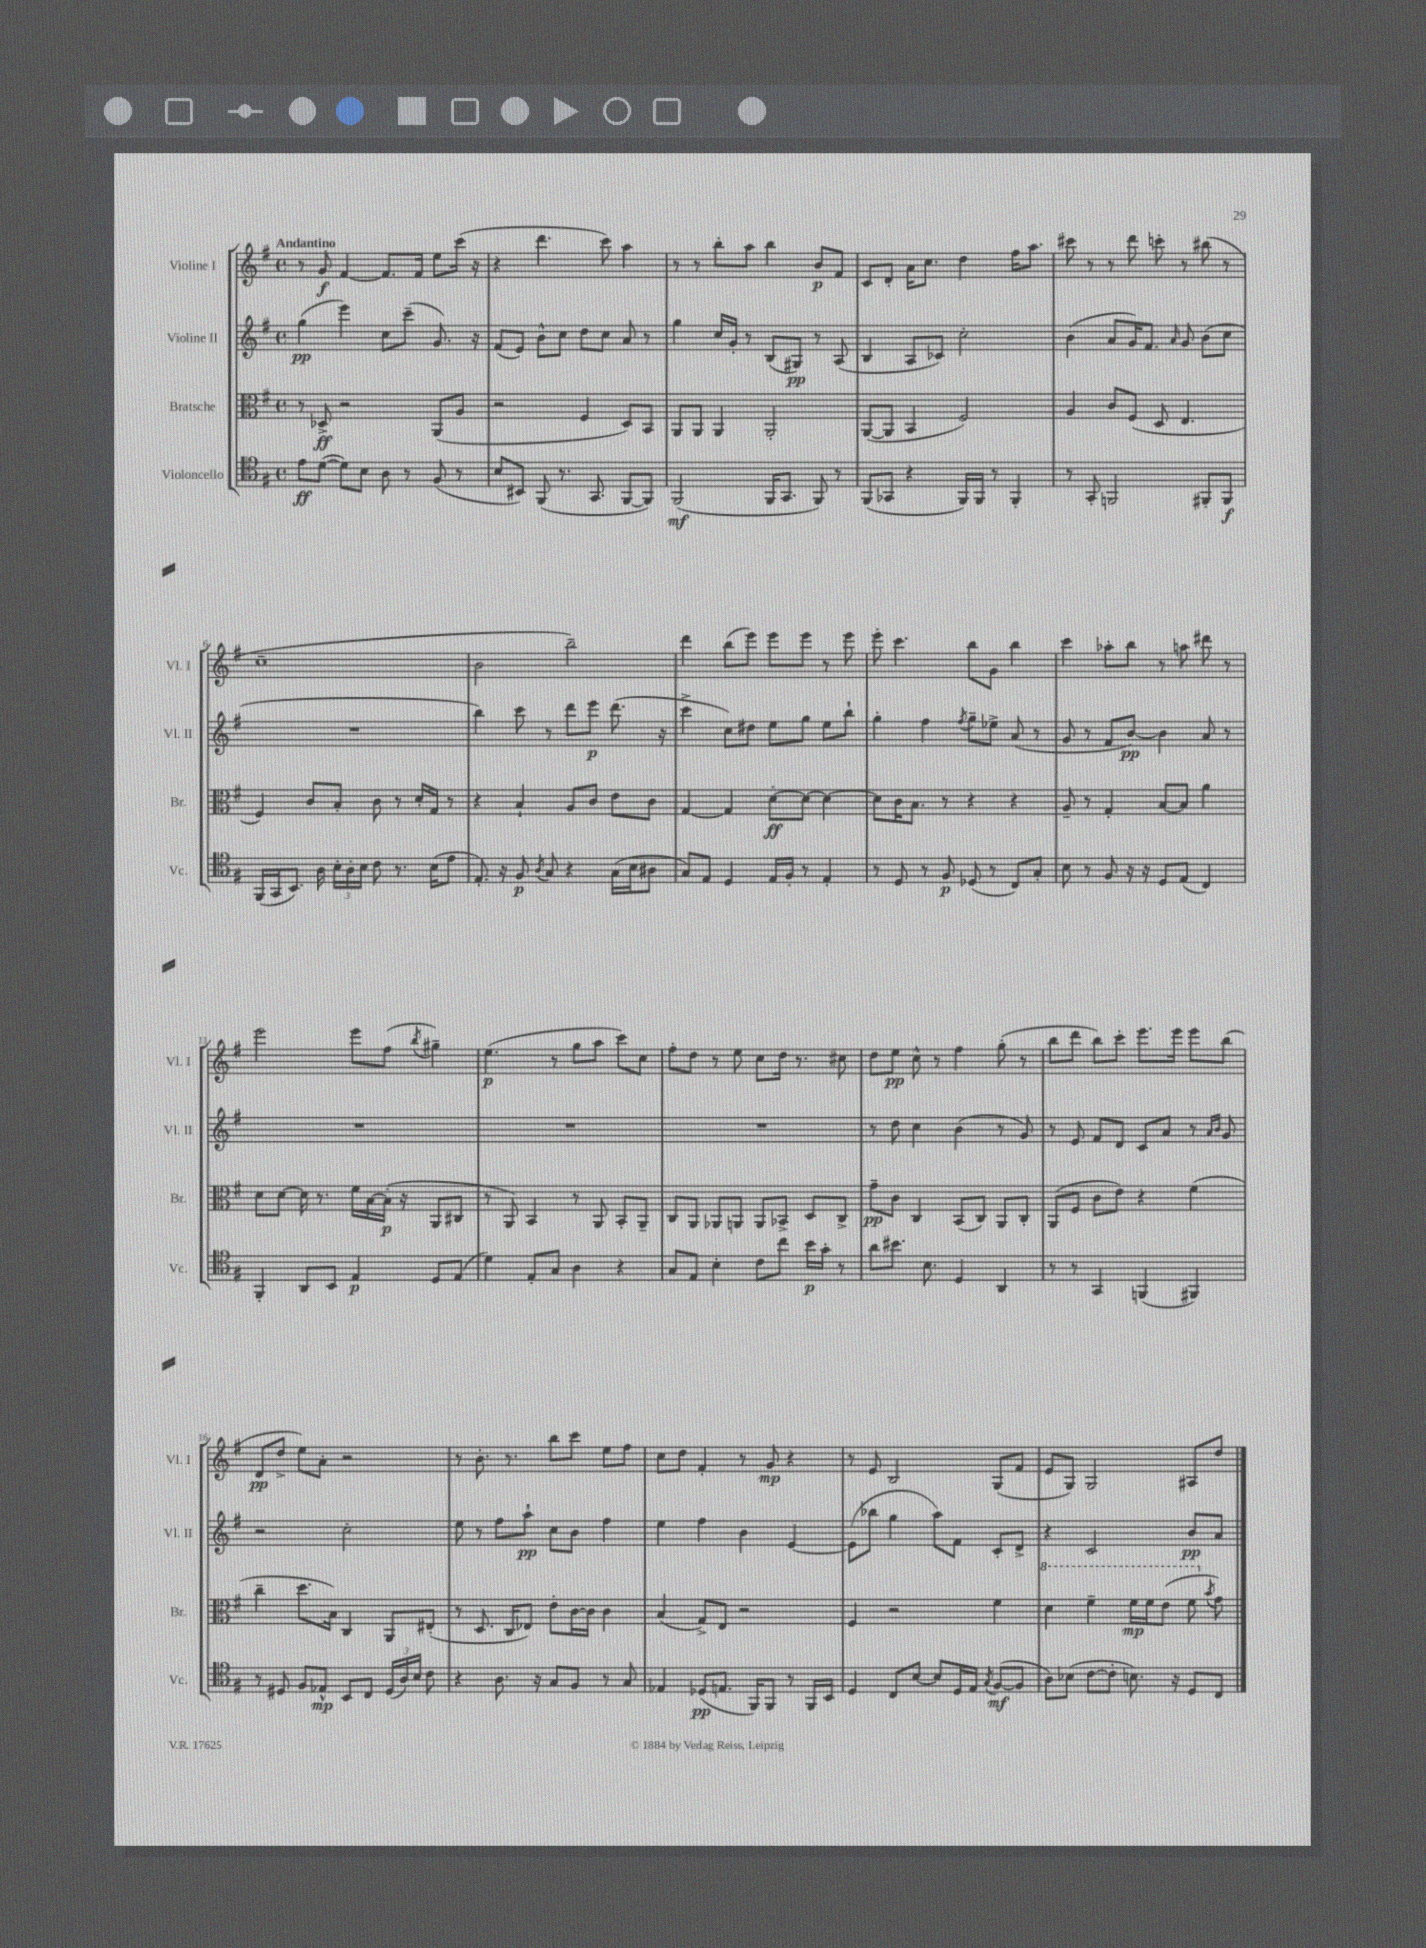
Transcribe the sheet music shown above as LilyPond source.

<<
\new StaffGroup <<
\new Staff = "s0" \with { instrumentName = "Violine I" shortInstrumentName = "Vl. I" } {
    \clef treble \key g \major \defaultTimeSignature \time 4/4 \tempo "Andantino"
    \autoBeamOff r8 g'8\f fis'4~ fis'8.[ fis'16] e''8[ c'''16]( r16 |
    r4 d'''4. c'''8) a''4 |
    r8 r8 b''8[-. a''8] b''4 b'8[\p fis'8] |
    c'8[ d'8]-. a'16[ c''8.] d''4 fis''16[ a''8.] |
    cis'''8 r8 r8 d'''8 c'''8-. r8 bis''8( r8 |
    c''1-- |
    b'2 b''2--) |
    d'''4 b''8[( e'''8]) e'''8[ e'''8] r8 e'''8 |
    e'''8-. c'''4. b''8[ g'8] b''4 |
    c'''4 aes''8[-. b''8] r8 a''8 dis'''8 r8 |
    e'''2 e'''8[ fis''8]( \acciaccatura { b''8 } gis''4--) |
    e''4.\p( r8 g''8[ a''8] c'''8[) c''8] |
    fis''8[-. d''8] r8 e''8 c''8[ d''16] r8. cis''8 |
    d''8[ e''8]\pp c''8-^ r8 fis''4 g''8-.( r8 |
    b''8[ d'''8] b''8[) c'''8]-. e'''8.[ e'''16] e'''8[ b''8]( |
    d'8[\pp d''8]-> e''8[) a'8]-. r2 |
    r8 b'8.-. r8. b''8[ c'''8] e''8[ fis''8] |
    c''8[ d''8] fis'4-. r8 g'8\mp r4 |
    r8 e'8 b2 g8[( fis'8] |
    e'8[ g8]) g2 ais8[ d''8] \bar "|." |
}
\new Staff = "s1" \with { instrumentName = "Violine II" shortInstrumentName = "Vl. II" } {
    \clef treble \key g \major \defaultTimeSignature \time 4/4
    \autoBeamOff g''4\pp( e'''4) c''8[ c'''8]--( g'8.) r16 |
    fis'8[( e'8]) b'8[-^ c''8] d''8[ c''8] a'8 r8 |
    g''4 c''16[ g'16]-. r8 b8[( gis8]\pp) r8 a8( |
    b4 a8[ ces'8]) c''2-. |
    b'4( a'8[ g'16) fis'8.] \grace { a'16 } g'8 b'8[( c''8] |
    R1 |
    b''4) c'''8 r8 d'''8[ e'''8]\p d'''8.( r16 |
    c'''4-> c''8[) dis''8] e''8[ g''8] e''8[ b''8]-! |
    g''4-. fis''4 \acciaccatura { fis''8 } g''8[-- ees''8]-> a'8( r8 |
    g'8 r8 fis'8[ b'8]~\pp) b'4 a'8 r8 |
    R1 |
    R1 |
    R1 |
    r8 d''8 c''4 b'4( r8 g'8) |
    r8 e'8 fis'8[ d'8] c'8[ a'8] r8 \grace { a'16[ b'16] } g'8 |
    r2 c''2-. |
    e''8 r8 fis''8[ a''8]-!\pp c''8[ b'8] fis''4 |
    e''4 fis''4 b'4 e'4~ |
    e'8[( bes''8] g''4 a''8[) fis'8] c'8[-. d'8]-> |
    r4 c'2 b'8[\pp a'8] \bar "|." |
}
\new Staff = "s2" \with { instrumentName = "Bratsche" shortInstrumentName = "Br." } {
    \clef alto \key g \major \defaultTimeSignature \time 4/4
    \autoBeamOff r8 des8->\ff r2 a,8[( a8] |
    r2 fis4 d8[) b,8] |
    a,8[ a,8] a,4 a,2-. |
    a,8[~( a,8] b,4 fis2) |
    a4 c'8[ fis8]( d8 e4. |
    fis4) c'8[ b8]-. c'8 r8 d'16[-. g16] r8 |
    r4 b4-! a8[ c'8] e'8[ c'8] |
    g4~ g4 d'8[~-.\ff d'8]~ d'4~ |
    d'8[ c'16 b8.] r8 r4 r4 |
    a8-- r8 g4-. b8[~ b8] a'4 |
    d'8[ d'8]~ d'16 r8. fis'16[ b16~ b16]-.\p( r16 a,8[ cis8] |
    r8 a,8) b,4 r8 a,8 b,8[-. a,8]-- |
    c8[ a,8] aes,8[ a,8] a,8[ bes,8]-> d8[ c8]-> |
    g'8[--\pp c'8] c4 b,8[( c8]) a,8[ c8]-. |
    a,8[( fis8] c'8[ e'8]) r4 fis'4( |
    c''4-- d''8.[ b16]) c4 a,8[ eis8]-.( |
    r8 d8. c16[ ees8]) e'8[-. c'16~ c'16] c'4 |
    b4( g8[->) e8] r2 |
    fis4 r2 fis'4 |
    \ottava #1 d''4 fis''4-- fis''16[\mp fis''16 e''8]( fis''8 \ottava #0 \acciaccatura { b'8 } g'8) \bar "|." |
}
\new Staff = "s3" \with { instrumentName = "Violoncello" shortInstrumentName = "Vc." } {
    \clef tenor \key g \major \defaultTimeSignature \time 4/4
    \autoBeamOff e'8[\ff d'8]~( d'8[) b8] a8 r8 fis8( r8 |
    b8[ bis,8]) fis,8( r8. g,8. fis,8[~ fis,8]) |
    fis,2\mf( fis,16[ g,8.] fis,8) r8 |
    fis,8[( ges,8] r4 fis,16[) fis,16] r8 fis,4-. |
    r8 g,8-. f,2 fis,8[-. fis,8]\f |
    fis,16[( g,16 b,8.]) a16 \tuplet 3/2 { b16[-. a16-. b16] } c'8 r8. b16[( e'8] |
    e8.-.) r16 fis8\p \acciaccatura { a8 } g8 r4 g16[( b16 ais8] |
    g8[) e8] d4 e16[ fis16]-. r8 e4-. |
    r8 d8 r8 fis8\p des8( r8 c8[) g8]-. |
    b8 r8 fis8 r16 r16 d8[ e8]( c4) |
    fis,4-. a,8[ b,8] e4\p d8[ e8]( |
    d'4) e8[-. g8] a4 r4 |
    g8[ e8] b4-. c'8[ c''8] b'16[\p g'16]-. r8 |
    a'8[ bis'8.] b8. d4 a,4 |
    r8 r8 g,4 f,4( fis,4) |
    r8 dis8 fis8[ ees8]-^\mp b,8[ c8] \tuplet 3/2 { dis16[( a16) b16] } c'8 |
    r4 a8. r16 g8[ fis8] r8 g8 |
    ees4 des8[\pp( e8.] fis,16[) fis,8] r8 fis,16[ b,16] |
    d4 c8[ b8]~ b8[ d16 e16] \acciaccatura { g8 } fis8[~\mf( fis8] |
    a8[) bes8]( c'8[~ c'8]-. b8.) r16 d8[ c8] \bar "|." |
}
>>
>>
